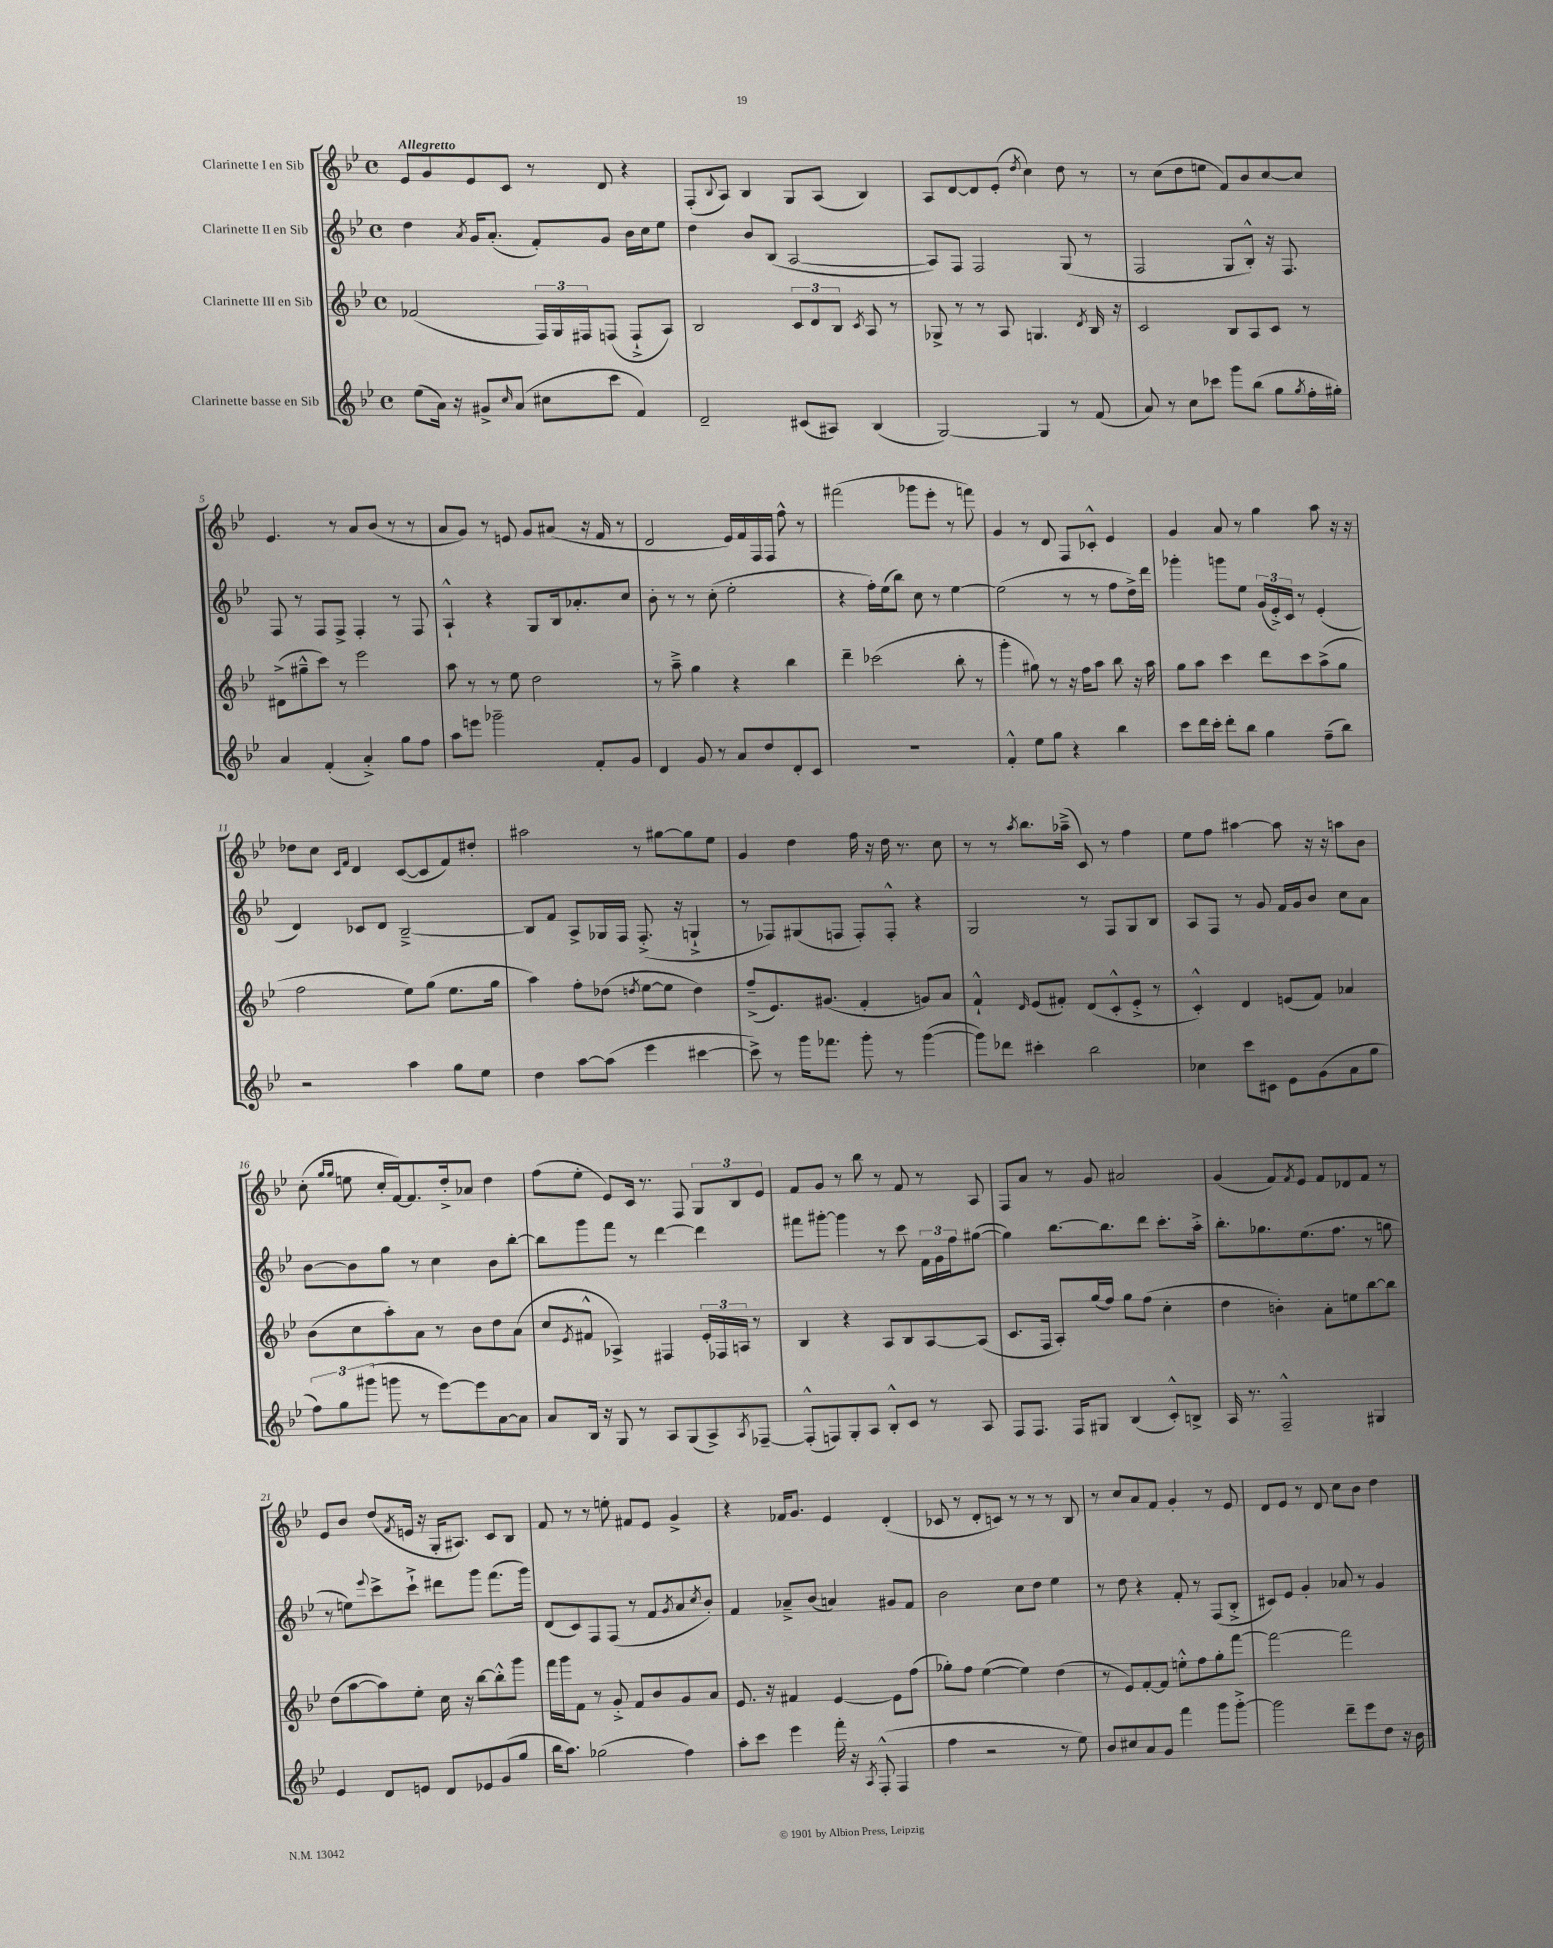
<<
\new StaffGroup <<
\new Staff = "s0" \with { instrumentName = "Clarinette I en Sib" } {
    \clef treble \key bes \major \defaultTimeSignature \time 4/4 \tempo "Allegretto"
    ees'8 g'8 ees'8 c'8 r8 d'8 r4 |
    f8-.( \appoggiatura { bes8 } a8) bes4 g8 a8( bes4) |
    a8 d'8~ d'8 ees'8-.( \acciaccatura { d''8 } c''4) d''8 r8 |
    r8 c''8( d''8 e''8 f'8) bes'8 c''8~ c''8 |
    ees'4. r8 a'8 bes'8( r8 r8 |
    a'8 g'8) r8 e'8 g'8 ais'8( r16 f'16 r8 |
    d'2 ees'16) f'16 f16 f16 f''8-^ r8 |
    fis'''2( ges'''8 ees'''8-. r8 f'''8) |
    g'4 r8 d'8 f8 ces'8-.-^ ees'4 |
    g'4 a'8 r8 g''4 a''8 r16 r16 |
    des''8 c''8 \grace { c'16 f'16 } d'4 c'8~( c'8 f'8) dis''8-. |
    ais''2 r8 gis''8~ gis''8 ees''8 |
    g'4 d''4 f''16 r16 d''16 r8. c''8 |
    r8 r8 \acciaccatura { a''8 } bes''8. aes''16--->( c'8) r8 f''4 |
    ees''8 f''8 ais''4~ ais''8 r16 r16 a''8 bes'8 |
    c''8-.( \grace { g''16 g''16 } e''8 c''16-. f'16~) f'8. d''16-.-> aes'8 d''4 |
    f''8( ees''8-. ees'8) c'16 r8. f8 \tuplet 3/2 { g8 bes8 ees'8 } |
    f'8 g'8 r8 bes''8 r8 f'8 r8 a8 |
    f8 a'8 r8 g'8 ais'2 |
    g'4( f'8) \acciaccatura { f'8 } ees'8 f'8 des'8 f'8 r8 |
    ees'8 bes'8 d''8( \acciaccatura { f'8 } e'16 r16 g16-. ais8.) c'8 bes8 |
    f'8 r8 r8 e''8-. fis'8 ees'8 g'4-> |
    r4 fes'16 g'8. ees'4 d'4-.( |
    ces'8 r8 d'8-. c'8) r8 r8 r8 bes8 |
    r8 c''8 a'8 f'8 g'4-. r8 ees'8 |
    d'8 ees'8 r8 d'8 c''8 bes'8 d''4 \bar "|." |
}
\new Staff = "s1" \with { instrumentName = "Clarinette II en Sib" } {
    \clef treble \key bes \major \defaultTimeSignature \time 4/4
    d''4 \acciaccatura { a'8 } g'16 a'8.-.( f'8-.) g'8 bes'16 c''16 ees''8 |
    d''4 bes'8 bes8( a2~ |
    a8) f8 f2 g8( r8 |
    f2 g8 bes8-.-^) r16 f8. |
    f8 r8 f8 f8-> f4-. r8 f8 |
    a4-!-^ r4 g8 bes16 aes'8.-. c''8 |
    bes'8-. r8 r8 c''8-.( ees''2-. |
    r4 f''16-.) ees''16( bes''8) c''8 r8 ees''4~ |
    ees''2( r8 r8 f''8 d''16->) d'''16 |
    ges'''4-. g'''8 ees''8 \tuplet 3/2 { g'16( ees'16-.->) c'16 } r8 ees'4-.( |
    d'4) ces'8 d'8 bes2~---> |
    bes8 f'8 a8-> ges16 f16 f8.-.->( r16 g4-!-> |
    r8 fes8) gis8( f8 f8-.) f8-.-^ r4 |
    g2 r8 f8 g8 bes8 |
    a8 f8 r8 g'8 f'16 g'16 bes'8 c''8 a'8 |
    bes'8~ bes'8 g''8 r8 c''4 bes'8 bes''8~-. |
    bes''8 g'''8 f'''8 r8 d'''4~ d'''4 |
    fis'''8 gis'''8~-. gis'''4 r8 c'''8 \tuplet 3/2 { f'16 g'16 f''16 } gis''8~( |
    gis''4) bes''8.~ bes''8. d'''8 c'''8.-. a''16-.-> |
    bes''8.-. ges''8. ees''8.( f''8. r8 g''8 |
    r8 e''8) \appoggiatura { ees'''8 } c'''8-> c'''8-!-> dis'''8 g'''8 f'''8.( g'''16) |
    d'8( c'8) f8 f8( r8 f'8 \acciaccatura { g'8 } a'8 \acciaccatura { c''8 } bes'8-.) |
    f'4 aes'8---> bes'8( a'4) gis'8 f'8 |
    bes'2 c''8 d''8 ees''4 |
    r8 d''8 r4 f'8-. r8 f8( bes8-.-> |
    cis'8) ees'8 g'4-. aes'8 r8 g'4 \bar "|." |
}
\new Staff = "s2" \with { instrumentName = "Clarinette III en Sib" } {
    \clef treble \key bes \major \defaultTimeSignature \time 4/4
    fes'2( \tuplet 3/2 { f16) g16 fis16 } f8( f8-!-> a8) |
    bes2 \tuplet 3/2 { c'8 d'8 bes8 } \acciaccatura { c'8 } a8 r8 |
    ges8-> r8 r8 a8 g4. \acciaccatura { d'8 } bes16 r16 |
    c'2 bes8 a8 c'8 r8 |
    dis'8->( gis''8---^ c'''8) r8 ees'''2 |
    a''8 r8 r8 ees''8 d''2 |
    r8 a''8---> g''4 r4 bes''4 |
    d'''4-- ces'''2( bes''8-. r8 |
    g'''4-. gis''8) r8 r16 f''16 a''8 bes''8 r16 a''16 |
    g''8 a''8 c'''4 d'''8 c'''8 a''8->( g''8 |
    f''2 ees''8) g''8( ees''8. g''16 |
    a''4) f''8-. des''8( \acciaccatura { d''8 } ees''8~ ees''8 d''4) |
    f''8--->( ees'8.) gis'8.( f'4-. g'8) a'8 |
    f'4-!-^ \grace { d'16 } ees'8( fis'8-.) d'8( c'8-.-^ ees'8-.-> r8 |
    c'4-.-^) d'4 e'8( f'8) aes'4 |
    bes'8( c''8 a''8-.) a'8 r8 bes'8 d''8 a'8( |
    c''8 \acciaccatura { ees'8 } fis'8-^ aes4->) fis4 \tuplet 3/2 { ees'16-. fes16 a16 } r8 |
    bes4 r4 a8 bes8 a8~ a8( |
    c'8. f16 a8-.) g''16( f''16) g''8 f''8( c''4-. |
    d''4 b'4-.) a'8-. e''8 bes''8~ bes''8 |
    d''8( a''8~ a''8) ees''8-. c''16 r16 bes''8~ bes''8-.-^ g'''8 |
    f'''16 g'''16 f'8 r8 g'8-.-> f'8 bes'8 g'8 a'8 |
    ees'8. r16 fis'4 ees'4~ ees'8 f''8( |
    ges''8-.) f''8 ees''4~( ees''4) d''4( |
    r8 ees'8) f'8~-. f'8 e''8-.-^ f''8 g''8-. f'''8~ |
    f'''2~ f'''2 \bar "|." |
}
\new Staff = "s3" \with { instrumentName = "Clarinette basse en Sib" } {
    \clef treble \key bes \major \defaultTimeSignature \time 4/4
    ees''8( a'16) r16 gis'8-> \grace { c''16 } a'8( cis''8 c'''8 f'4) |
    d'2-- cis'8( ais8) bes4( |
    g2~) g4 r8 f'8( |
    a'8) r8 c''8 ces'''8 g'''8 bes''8( g''8 \acciaccatura { g''8 } f''16-. gis''16-.) |
    a'4 f'4-.( a'4-.->) g''8 f''8 |
    a''8 e'''8 ges'''2-- f'8-. g'8 |
    d'4 g'8 r8 a'8 d''8 d'8-. c'8 |
    R1 |
    f'4-.-^ ees''8 g''8 r4 bes''4 |
    c'''8 d'''16 c'''16-. d'''8-. bes''8 g''4 f''8--( bes''8) |
    r2 a''4 g''8 ees''8 |
    d''4 a''8~ a''8( ees'''4 cis'''4~ |
    cis'''8->) r8 g'''16 fes'''8. g'''8-. r8 g'''4~( |
    g'''8) des'''8 cis'''4-. bes''2 |
    ces''4 c'''8 cis'8 ees'8 g'8( a'8 g''8 |
    \tuplet 3/2 { f''8) g''8 gis'''8( } g'''8 r8 ees'''8~) ees'''8 a'8~ a'8 |
    a'8 bes16 r16 g8 r8 a8 g8( a8->) \acciaccatura { a8 } fes8~-- |
    fes8-.-^( f8) g8-. a8 bes8-.-^ c'8 r8 a8 |
    f8 f8. f16 gis8 bes4( c'8-.-^) b8-> |
    a16 r8. f2---^ gis4 |
    ees'4 d'8 e'8 d'8 ees'8 g'8( g''8 |
    bes''16 a''8.) ges''2( f''4) |
    a''8-. c'''8 ees'''4 f'''16-. r16 \acciaccatura { a8 } f8-.-^( f4 |
    f''4 r2 r8 ees''8) |
    bes'8 cis''8 a'8 g'8 f'''4 g'''8 g'''8~-.-> |
    g'''2 d'''8-- ees'''8 d''8 r16 bes'16 \bar "|." |
}
>>
>>
